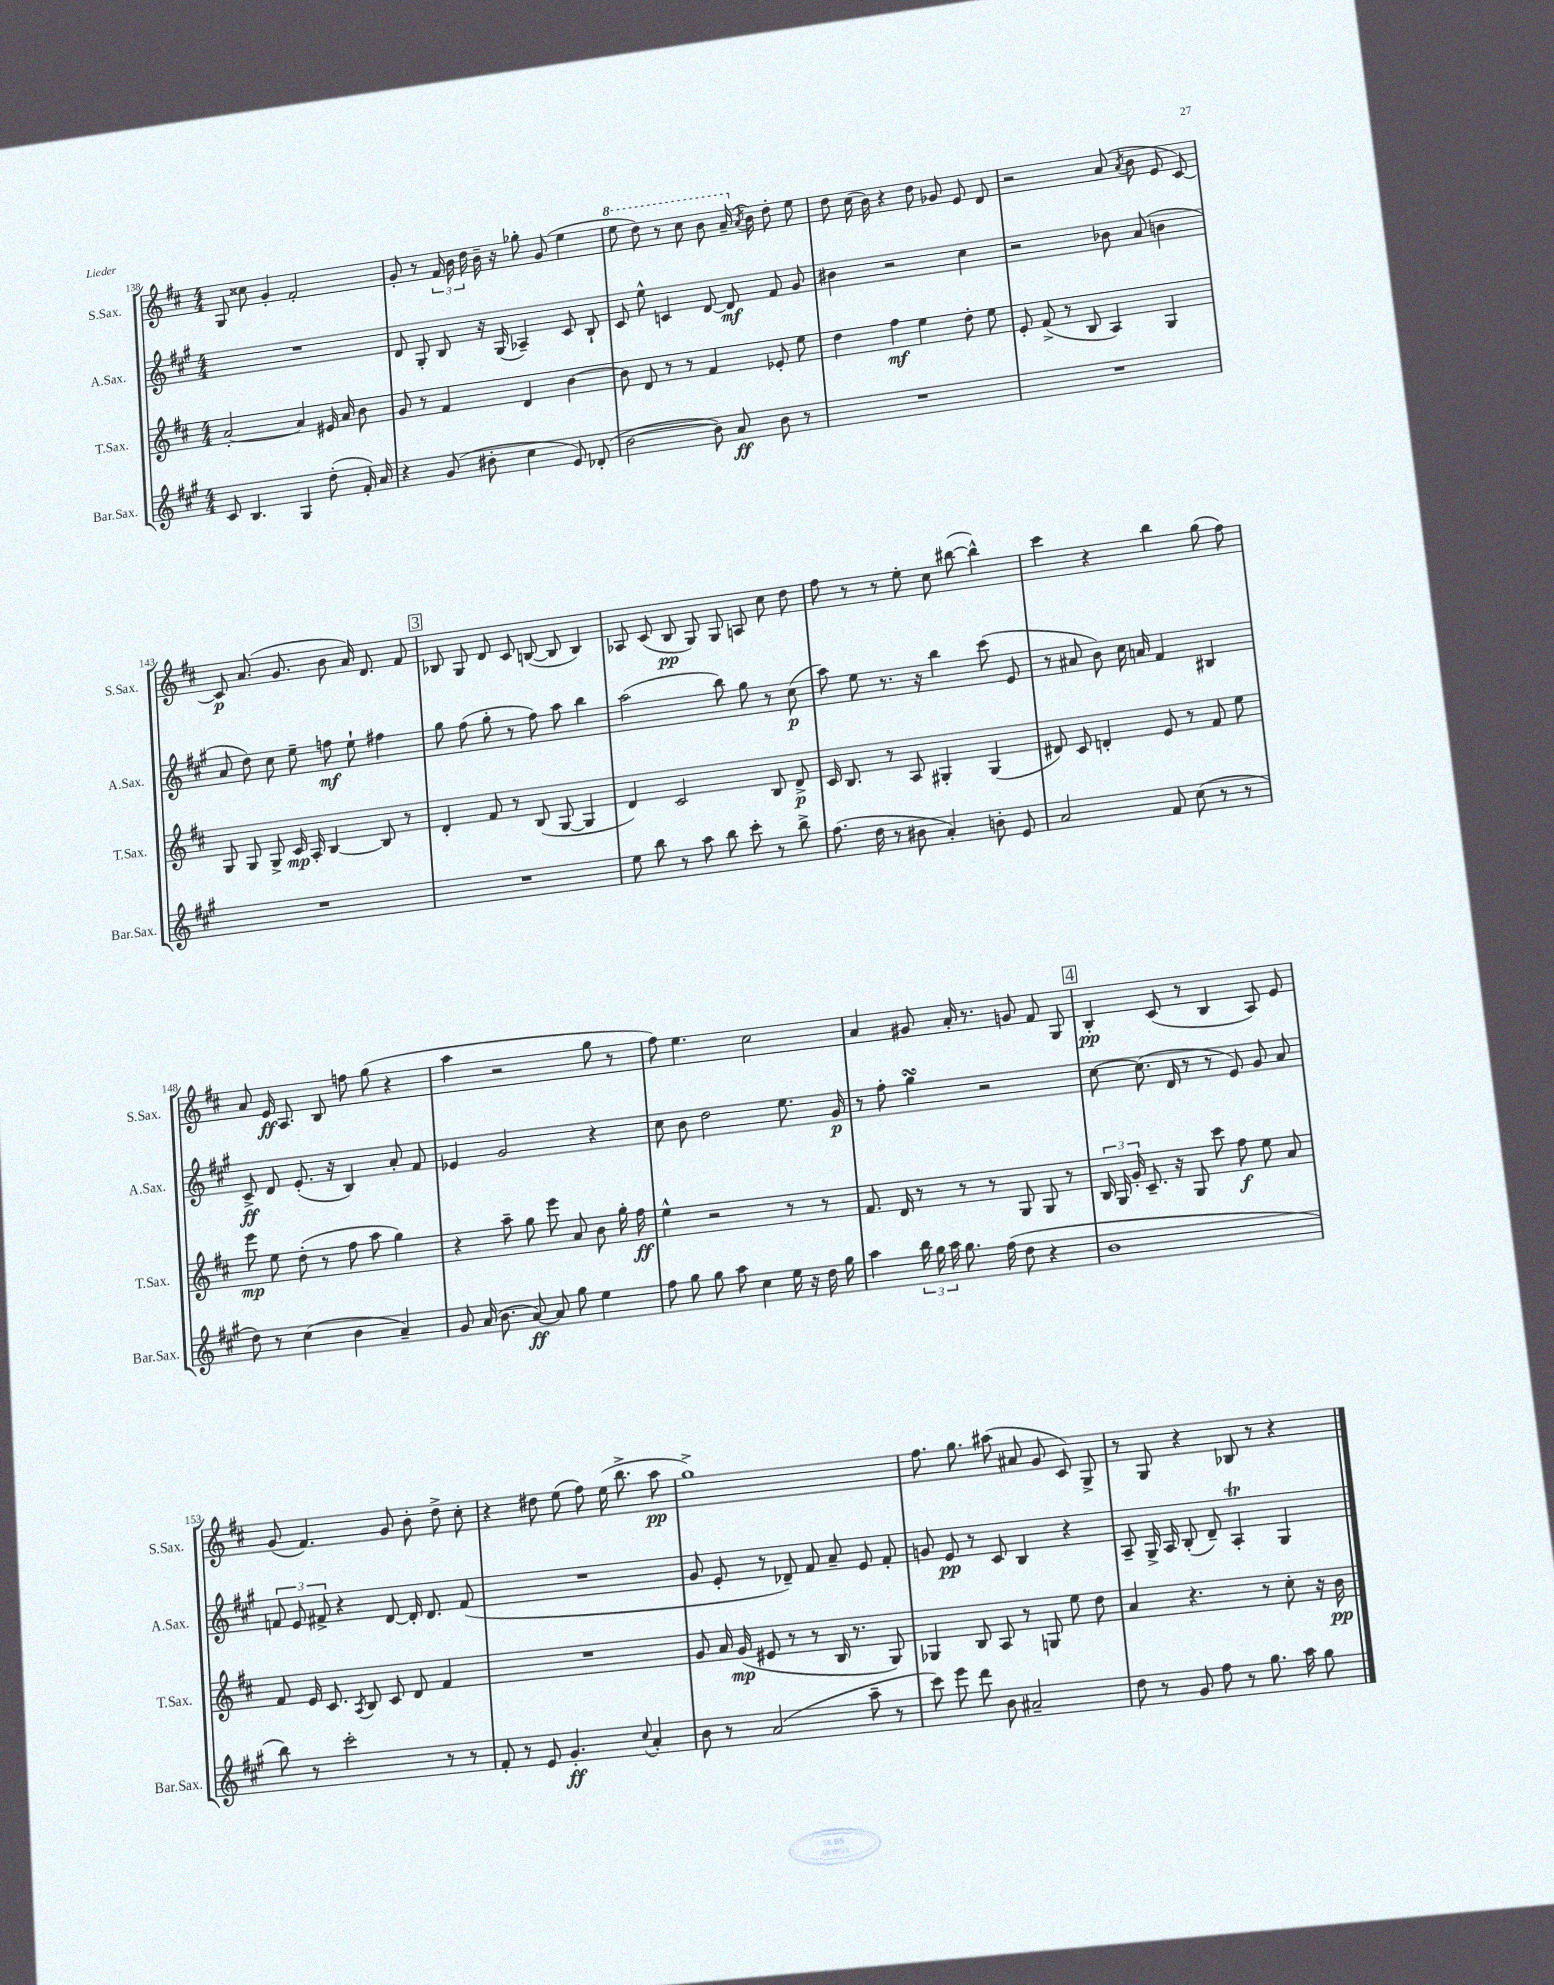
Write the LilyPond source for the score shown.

<<
\new StaffGroup <<
\new Staff = "s0" \with { instrumentName = "S.Sax." shortInstrumentName = "S.Sax." } {
    \clef treble \key d \major \numericTimeSignature \time 4/4
    \autoBeamOff g8 cisis''8 g'4-. fis'2-. |
    g'8-. r8 \tuplet 3/2 { fis'16 b'16 d''16 } b'16-- r16 ges''8-. g'8( e''4 |
    \ottava #1 e'''8 d'''8) r8 cis'''8 b''8 a''16--( \ottava #0 \acciaccatura { a'8 } b'16) d''8-. e''8 |
    d''8 cis''16( b'16) r4 d''8 ges'8 e'8 d'8 |
    r2 a'8( \acciaccatura { a'8 } b'8 e'8 cis'8~) |
    cis'8\p a'8.( g'8. b'8 a'16) d'8. fis'8 |
    \mark \markup { \box "3" } bes8 g8 d'8 cis'8 b8~( b8 b4) |
    aes8 cis'8( b8\pp g8) g8 a8 cis''8 d''8 |
    fis''8 r8 r8 e''8-. cis''8 bis''8~( bis''4-^) |
    cis'''4 r4 b''4 g''8( fis''8) |
    a'8 e'16\ff a8. b8 f''8 g''8( r4 |
    a''4 r2 g''8 r8 |
    fis''8) e''4. cis''2 |
    a'4 gis'8 a'16-. r8. g'8 fis'8 g8 |
    \mark \markup { \box "4" } b4-.\pp cis'8( r8 b4 a8) e'8 |
    g'8( fis'4.) g'8 b'8-. d''8-> cis''8-. |
    r4 dis''8 e''8( fis''8) e''16( b''8.-> a''8\pp |
    g''1->) |
    fis''8. g''8. ais''8( ais'8 g'8 cis'8) g8-> |
    r8 g8 r4 bes8 r8 r4 \bar "|." |
}
\new Staff = "s1" \with { instrumentName = "A.Sax." shortInstrumentName = "A.Sax." } {
    \clef treble \key a \major \numericTimeSignature \time 4/4
    \autoBeamOff R1 |
    d'8 gis8-. b8 r16 gis16( aes4--) cis'8 b8-! |
    cis'8 e''8-^ c'4 d'8~ d'8\mf fis'8 gis'8 |
    bis'4 r2 cis''4 |
    r2 bes'8 a'8( b'4 |
    a'8 d''8) cis''8 e''8-- f''8\mf e''8-! fis''4 |
    \mark \markup { \box "3" } gis''8 fis''8( gis''8-. r8 fis''8) a''8 b''4 |
    a''2( b''8) gis''8 r8 cis''8\p( |
    a''8) e''8 r8. r16 b''4 cis'''8( e'8 |
    r8 ais'8 b'8) cis''16 a'16 fis'4 bis4 |
    cis'8->\ff d'8 e'8.-.( r16 b4) a'8-. fis'8 |
    ees'4 gis'2 r4 |
    cis''8 b'8 d''2 e''8. gis'16\p |
    r8 fis''8-. gis''4\turn r2 |
    \mark \markup { \box "4" } cis''8~ cis''8.( d'16 r8 r8 e'8) gis'8 a'8 |
    \tuplet 3/2 { f'8 e'8 fis'8-> } r4 d'8~ d'16-. d'8. fis'8( |
    R1 |
    gis'8 e'8-. r8 des'8--) fis'8 a'8-- e'8 fis'8-. |
    g'8 e'8\pp r8 cis'8 b4 r4 |
    a8-- gis16-> a16 b8-.( d'8--) a4-.\trill gis4 \bar "|." |
}
\new Staff = "s2" \with { instrumentName = "T.Sax." shortInstrumentName = "T.Sax." } {
    \clef treble \key d \major \numericTimeSignature \time 4/4
    \autoBeamOff a'2~-. a'4 eis'16 a'16 b'8 |
    g'8 r8 fis'4 d'4 b'4~ |
    b'8 d'8 r8 r8 fis'4 ees'8-. e''8 |
    d''4 fis''4\mf e''4 d''8-. e''8 |
    e'8-. fis'8->( r8 b8 a4) g4 |
    g8 g8 g8-> cis'16\mp a16-. b4~ b8 r8 |
    \mark \markup { \box "3" } d'4-. fis'8 r8 b8( g8~ g4 |
    d'4) cis'2 b8 d'8->\p |
    cis'16 b8. r8 a8 gis4-. gis4( |
    dis'8) cis'8 d'4-. e'8 r8 fis'8 e''8 |
    e'''8\mp e''8 d''8-.( r8 fis''8 a''8 g''4) |
    r4 a''8-- g''8 e'''8 a'8 b'8 g''16-. fis''16\ff |
    e''4-^ r2 r8 r8 |
    fis'8. d'16 r8 r8 r8 g8 g8 r8 |
    \mark \markup { \box "4" } \tuplet 3/2 { b16 g16 g'16-. } cis'8.-- r16 g8 cis'''8 fis''8\f e''8 a'8 |
    fis'8 e'16 cis'8. \acciaccatura { a8 } b8 cis'8 d'8 fis'4 |
    R1 |
    g'8 a'16 g'16\mp( eis'8 r8 r8 b16 r8. g8) |
    ges4 b8 a8 r8 g8 e''8 d''8 |
    a'4 r4. r8 cis''8-. r16 b'16\pp \bar "|." |
}
\new Staff = "s3" \with { instrumentName = "Bar.Sax." shortInstrumentName = "Bar.Sax." } {
    \clef treble \key a \major \numericTimeSignature \time 4/4
    \autoBeamOff cis'8 b4. gis4 d''8-.( fis'16-.) a'16 |
    r4 gis'8( bis'8-. cis''4 e'8) des'8-.( |
    b'2~ b'8) a'8\ff b'8 r8 |
    R1 |
    R1 |
    R1 |
    \mark \markup { \box "3" } R1 |
    e''8 b''8 r8 a''8 b''8 cis'''8-. r8 b''8-> |
    fis''8.( d''16 r8 bis'8 a'4-.) b'8-. e'8 |
    a'2 fis'8 cis''8( r8 r8 |
    d''8) r8 cis''4( b'4 a'4--) |
    gis'8 a'16( b'8. a'8~\ff) a'8 gis''8 e''4 |
    fis''8 gis''8 gis''8 a''8 cis''4 e''16 r16 d''16 gis''16 |
    a''4 \tuplet 3/2 { b''16 gis''16 a''16 } gis''8. fis''16( d''8 r4 |
    \mark \markup { \box "4" } b'1 |
    b''8) r8 cis'''2-. r8 r8 |
    fis'8-. r8 e'8 gis'4.-.\ff \appoggiatura { cis''8 } a'4-. |
    b'8 r8 a'2( a''8-- r8 |
    cis'''8) e'''8 d'''8 b'8 ais'2-- |
    d''8 r8 gis'8 fis''8 r8 gis''8. a''16 gis''8 \bar "|." |
}
>>
>>
\layout { \context { \Score currentBarNumber = #138 } }
